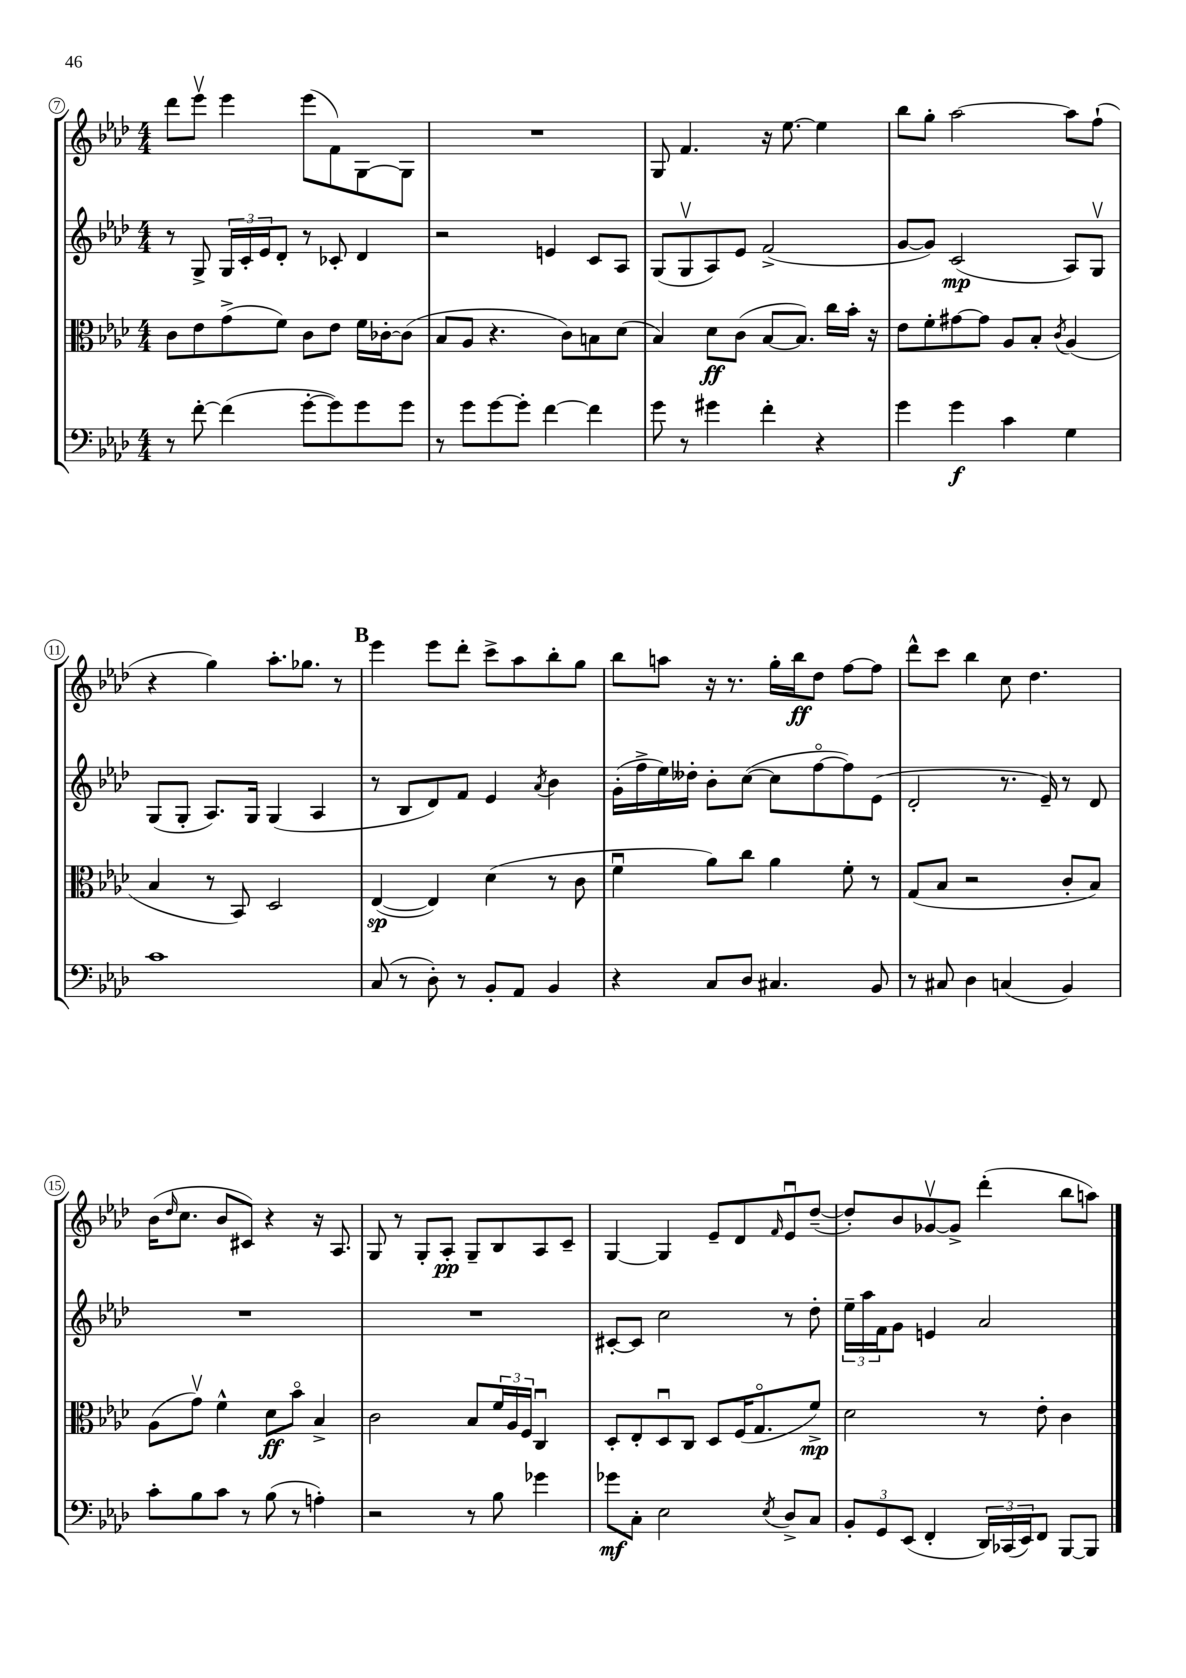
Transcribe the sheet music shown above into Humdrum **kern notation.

**kern	**dynam	**kern	**dynam	**kern	**dynam	**kern	**dynam
*part4	*part4	*part3	*part3	*part2	*part2	*part1	*part1
*staff4	*staff4	*staff3	*staff3	*staff2	*staff2	*staff1	*staff1
*clefF4	*	*clefC3	*	*clefG2	*	*clefG2	*
*k[b-e-a-d-]	*	*k[b-e-a-d-]	*	*k[b-e-a-d-]	*	*k[b-e-a-d-]	*
*M4/4	*	*M4/4	*	*M4/4	*	*M4/4	*
=7	=7	=7	=7	=7	=7	=7	=7
8r	.	8c\L	.	8r	.	8ddd-\L	.
[8f'\	.	8e-\	.	8G^/	.	8eee-v\J	.
(4f\]	.	(8g^\	.	24G/LL	.	4eee-\	.
.	.	.	.	24c'/	.	.	.
.	.	.	.	24e-/J	.	.	.
.	.	8f\J)	.	8d-'/J	.	.	.
[8g'\L	.	8c\L	.	8r	.	(8eee-\L	.
8g\])	.	8e-\J	.	8c-X'/	.	8f\)	.
8g\	.	16f\LL	.	4d-/	.	[8G\	.
.	.	[16c-X'\J	.	.	.	.	.
8g\J	.	(8c-\J]	.	.	.	8G\J]	.
=8	=8	=8	=8	=8	=8	=8	=8
8r	.	8B-/L	.	2r	.	1r	.
8g\L	.	8A-/J	.	.	.	.	.
[8g\	.	4.r	.	.	.	.	.
8g'\J]	.	.	.	.	.	.	.
[4f\	.	.	.	4en/	.	.	.
.	.	8c\L)	.	.	.	.	.
4f\]	.	8Bn\	.	8c/L	.	.	.
.	.	(8d-\J	.	8A-/J	.	.	.
=9	=9	=9	=9	=9	=9	=9	=9
8g\	.	4B-/)	.	(8G/L	.	8G/	.
8r	.	.	.	8Gv/	.	4.f/	.
4g#X\	.	8d-\L	ff	8A-/)	.	.	.
.	.	(8c\J	.	8e-/J	.	.	.
4f'\	.	[8B-/L	.	(2f^/	.	16r	.
.	.	.	.	.	.	[8.ee-\	.
.	.	8.B-/J])	.	.	.	.	.
4r	.	.	.	.	.	4ee-\]	.
.	.	16cc\LL	.	.	.	.	.
.	.	16b-'\JJ	.	.	.	.	.
.	.	16r	.	.	.	.	.
=10	=10	=10	=10	=10	=10	=10	=10
4g\	.	8e-\L	.	[8g/L	.	8bb-\L	.
.	.	8f'\	.	8g/J])	.	8gg'\J	.
4g\	f	[8g#X\	.	(2c/	mp	[2aa-\	.
.	.	8g#\J]	.	.	.	.	.
4c\	.	8A-/L	.	.	.	.	.
.	.	8B-'/J	.	.	.	.	.
.	.	8qc/	.	.	.	.	.
4G\	.	(4A-/	.	8A-/L)	.	8aa-\L]	.
.	.	.	.	8Gv/J	.	(8ff`\J	.
!!LO:LB:g=z
=11	=11	=11	=11	=11	=11	=11	=11
1c	.	4B-/	.	(8G/L	.	4r	.
.	.	.	.	8G'/J	.	.	.
.	.	8r	.	8.A-/L)	.	4gg\)	.
.	.	8BB-/)	.	.	.	.	.
.	.	.	.	16G/Jk	.	.	.
.	.	2D-/	.	(4G/	.	8.aa-'\L	.
.	.	.	.	.	.	8.gg-X\J	.
.	.	.	.	4A-/	.	.	.
.	.	.	.	.	.	8r	.
!!LO:REH:place=s1:t=B
=12	=12	=12	=12	=12	=12	=12	=12
(8C/	.	([4E-/	sp	8r	.	4eee-\	.
8r	.	.	.	8B-/L	.	.	.
8D-'\)	.	4E-/])	.	8d-/)	.	8eee-\L	.
8r	.	.	.	8f/J	.	8ddd-'\J	.
8BB-'/L	.	(4d-\	.	4e-/	.	8ccc^\L	.
8AA-/J	.	.	.	.	.	8aa-\	.
.	.	.	.	8qa-/	.	.	.
4BB-/	.	8r	.	4b-\	.	8bb-'\	.
.	.	8c\	.	.	.	8gg\J	.
=13	=13	=13	=13	=13	=13	=13	=13
4r	.	4fu\	.	(16g'\LL	.	8bb-\L	.
.	.	.	.	16ff^\	.	.	.
.	.	.	.	16ee-\)	.	8aan\J	.
.	.	.	.	16dd--X'\JJ	.	.	.
8C/L	.	8a-\L)	.	8b-'\L	.	16r	.
.	.	.	.	.	.	8.r	.
8D-/J	.	8cc\J	.	([8cc\J	.	.	.
4.C#X/	.	4a-\	.	8cc\L]	.	16gg'\LL	.
.	.	.	.	.	.	16bb-\J	ff
.	.	.	.	[8ff\	.	8dd-\J	.
.	.	8f'\	.	8ff\])	.	[8ff\L	.
8BB-/	.	8r	.	(8e-\J	.	8ff\J]	.
=14	=14	=14	=14	=14	=14	=14	=14
8r	.	(8G/L	.	2d-'/	.	8ddd-^^\L	.
8C#X/	.	8B-/J	.	.	.	8ccc\J	.
4D-\	.	2r	.	.	.	4bb-\	.
(4Cn/	.	.	.	8.r	.	8cc\	.
.	.	.	.	.	.	4.dd-\	.
.	.	.	.	16e-~/)	.	.	.
4BB-/)	.	8c'/L	.	8r	.	.	.
.	.	8B-/J)	.	8d-/	.	.	.
!!LO:LB:g=z
=15	=15	=15	=15	=15	=15	=15	=15
8c'\L	.	(8A-\L	.	1r	.	(16b-\KL	.
.	.	.	.	.	.	16qqdd-/	.
.	.	.	.	.	.	8.cc\J	.
8B-\	.	8gv\J)	.	.	.	.	.
8c\J	.	4f^^\	.	.	.	8b-/L	.
8r	.	.	.	.	.	8c#X/J)	.
(8B-\	.	8d-\L	ff	.	.	4r	.
8r	.	8b-\J	.	.	.	.	.
4An'\)	.	4B-^/	.	.	.	16r	.
.	.	.	.	.	.	8.A-/	.
=16	=16	=16	=16	=16	=16	=16	=16
2r	.	2c\	.	1r	.	8G/	.
.	.	.	.	.	.	8r	.
.	.	.	.	.	.	8G'/L	.
.	.	.	.	.	.	8A-'/J	pp
8r	.	8B-/L	.	.	.	8G~/L	.
8B-\	.	24f/L	.	.	.	8B-/	.
.	.	24A-/	.	.	.	.	.
.	.	24F/JJ	.	.	.	.	.
4g-X\	.	4Cu/	.	.	.	8A-/	.
.	.	.	.	.	.	8c~/J	.
=17	=17	=17	=17	=17	=17	=17	=17
8g-X\L	mf	8D-'/L	.	[8c#X'/L	.	[4G/	.
8C'\J	.	8E-'/	.	8c#/J]	.	.	.
2E-\	.	8D-u/	.	2cc\	.	4G/]	.
.	.	8C/J	.	.	.	.	.
.	.	8D-/L	.	.	.	8e-~/L	.
.	.	(16F/K	.	.	.	8d-/	.
.	.	8.G/	.	.	.	.	.
8qE-/	.	.	.	.	.	16qqf/	.
8D-^/L	.	.	.	8r	.	8e-u/	.
8C/J	.	8f^/J)	mp	8dd-'\	.	([8dd-~/J	.
=18	=18	=18	=18	=18	=18	=18	=18
12BB-'/L	.	2d-\	.	24ee-~\LL	.	8dd-'/L])	.
.	.	.	.	24aa-\	.	.	.
12GG/	.	.	.	24f\J	.	.	.
.	.	.	.	8g\J	.	8b-/	.
(12EE-/J	.	.	.	.	.	.	.
4FF'/	.	.	.	4en/	.	[8g-Xv/	.
.	.	.	.	.	.	8g-^/J]	.
24DD-/LL)	.	8r	.	2a-/	.	(4ddd-'\	.
(24CC-X/	.	.	.	.	.	.	.
24EE-/J)	.	.	.	.	.	.	.
8FF/J	.	8e-'\	.	.	.	.	.
[8BBB-/L	.	4c\	.	.	.	8bb-\L	.
8BBB-/J]	.	.	.	.	.	8aan\J)	.
==	==	==	==	==	==	==	==
*-	*-	*-	*-	*-	*-	*-	*-
